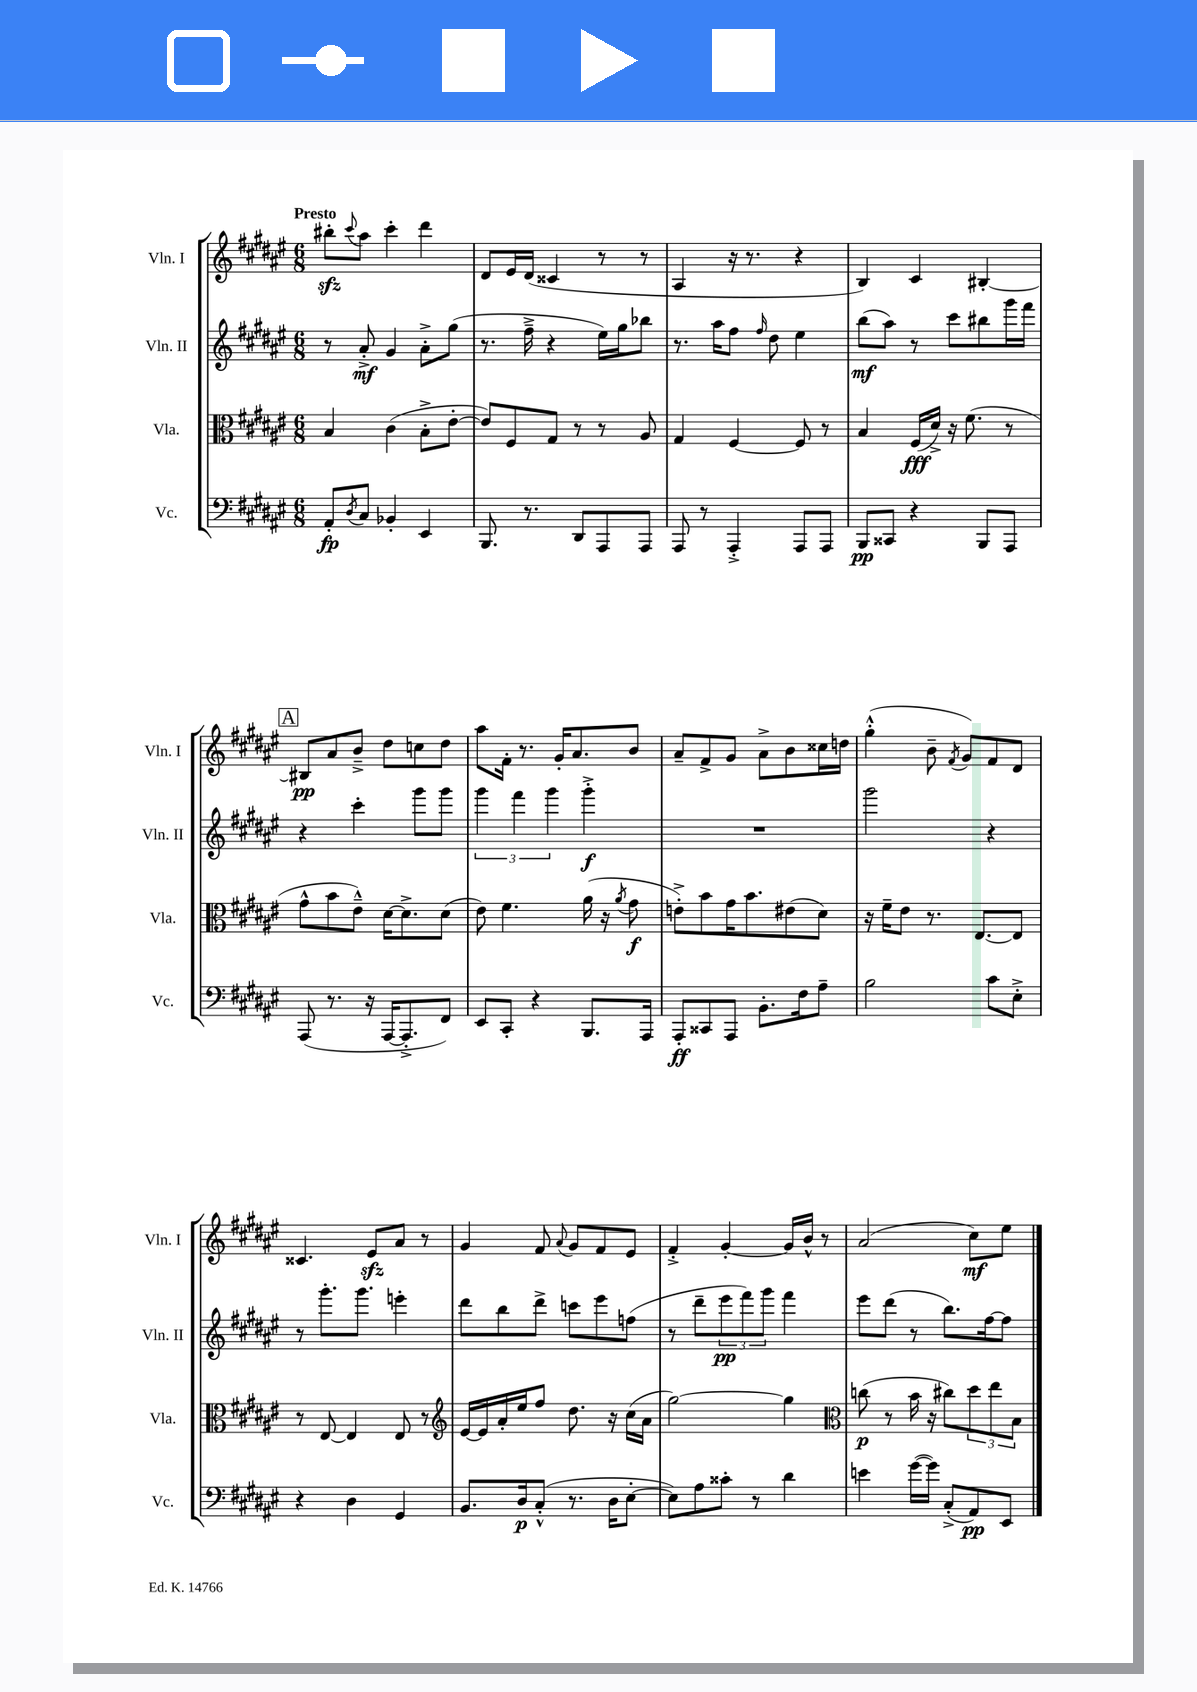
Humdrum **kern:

**kern	**kern	**kern	**kern
*staff4	*staff3	*staff2	*staff1
*clefF4	*clefC3	*clefG2	*clefG2
*k[f#c#g#d#a#e#]	*k[f#c#g#d#a#e#]	*k[f#c#g#d#a#e#]	*k[f#c#g#d#a#e#]
*M6/8	*M6/8	*M6/8	*M6/8
8AA#'/L	4B/	8r	8bb#'\L
8qD#/	.	.	8qqccc#/
8C#/J	.	8a#'^/	8aa#\J
4BB-'/	(4c#\	4g#/	4ccc#'\
4EE#/	8B'^\L	8a#'^\L	4ddd#\
.	[8e#'\J	(8gg#\J	.
=	=	=	=
8.BBB/	8e#/]L)	8.r	8d#/L
.	8F#/	.	16e#/L
8.r	.	16ff#~^\	(16d#/JJ
.	8G#/J	4r	4c##/
8DD#/L	8r	.	.
8AAA#/	8r	16ee#\LL)	8r
.	.	16gg#\J	.
8AAA#/J	8A#/	8bb-\J	8r
=	=	=	=
8AAA#/	4G#/	8.r	4A#/
8r	.	.	.
.	.	16aa#\LK	.
4AAA#'^/	[4F#/	8ff#\J	16r
.	.	.	8.r
.	.	16qqff#/	.
.	.	8dd#\	.
8AAA#/L	8F#/]	4ee#\	4r
8AAA#/J	8r	.	.
=	=	=	=
8BBB/L	4B/	(8bb\L	4B/)
8CC##/J	.	8aa#\J)	.
4r	(16F#/LL	8r	4c#/
.	16d#^/JJ)	.	.
.	16r	8ccc#\L	.
.	(8.f#\	.	.
8BBB/L	.	8bb#\	[4B#'/
8AAA#/J	8r	16ggg#\L	.
.	.	16fff#\JJ	.
=	=	=	=
(8AAA#/	8g#^^\L	4r	8B#/]L
8.r	8b\	.	8a#/
.	8e#~^^\J)	4ccc#'\	8b~^/J
16r	.	.	.
[16AAA#/LK	[16d#\LK	.	8dd#\L
8.AAA#'^/]	8.d#^\]	.	.
.	.	8ggg#\L	8cc\
8FF#/J)	(8d#\J	8ggg#\J	8dd#\J
=	=	=	=
8EE#/L	8e#\)	6ggg#\	8aa#\L
8CC#'/J	4.f#\	.	16f#'\Jk
.	.	6fff#\	.
.	.	.	8.r
4r	.	.	.
.	.	6ggg#\	.
.	.	.	16g#'/LK
.	.	.	8.a#/
8.BBB/L	(16a#\	4ggg#'^\	.
.	16r	.	.
.	8qa#/	.	.
.	8g#\	.	8b/J
16AAA#/Jk	.	.	.
=	=	=	=
8AAA#'/L	8e'^\L)	2.r	8a#~/L
8CC##/	8b\	.	8f#^/
8AAA#/J	16g#\K	.	8g#/J
.	8.b\	.	.
8.BB'\L	.	.	8a#^\L
.	(8e#\	.	8b\
16F#\k	.	.	.
8A#~\J	8d#\J)	.	16cc##\L
.	.	.	16dd\JJ
=	=	=	=
2B\	16r	2ggg#\	(4gg#'^^\
.	16f#~\LK	.	.
.	8e#\J	.	.
.	8.r	.	8b~\
.	.	.	8qf#/
.	.	.	8g#/L)
.	[8.E#/L	.	.
8c#\L	.	4r	8f#/
8E#'^\J	8E#/]J	.	8d#/J
=	=	=	=
4r	8r	8r	4.c##/
.	[8E#/	8.ggg#'\L	.
4D#\	4E#/]	.	.
.	.	8.ggg#\J	.
.	.	.	8e#/L
4GG#/	8E#/	4eee'\	8a#/J
.	8r	.	8r
=	=	=	=
*	*clefG2	*	*
8.BB/L	[16e#/LL	8ddd#\L	4g#/
.	16e#/]	.	.
.	16a#'/	8bb\	.
16D#/k	16ee#/J	.	.
(8C#'^^/J	8ff#/J	8ddd#^\J	8f#/
.	.	.	8qqa#/
8.r	8.dd#\	8ccc\L	8g#/L
.	.	8eee#\	8f#/
16D#\LK	16r	.	.
[8E#'\J	(16cc#\LL	(8ff\J	8e#/J
.	16a#\JJ	.	.
=	=	=	=
8E#\]L)	[2gg#\)	8r	4f#'^/
8A#\	.	8ddd#~\L	.
8c##'\J	.	12eee#\	[4g#'/
.	.	12fff#\)	.
8r	.	.	.
.	.	12ggg#\J	.
4d#\	4gg#\]	4fff#\	16g#/]LL
.	.	.	16b^^/JJ
.	.	.	8r
=	=	=	=
*	*clefC3	*	*
4e\	(8cc\	8eee#\L	(2a#/
.	8r	(8ddd#\J	.
([16g#\LL	16b\	8r	.
16g#\]JJ)	16r	.	.
(8C#'^/L	8cc#\L)	8.bb\L)	.
8AA#/)	12dd#\	.	8cc#\L)
.	.	[16ff#\k	.
.	12ee#\	.	.
8EE#/J	.	8ff#\]J	8ee#\J
.	12B\J	.	.
==	==	==	==
*-	*-	*-	*-
